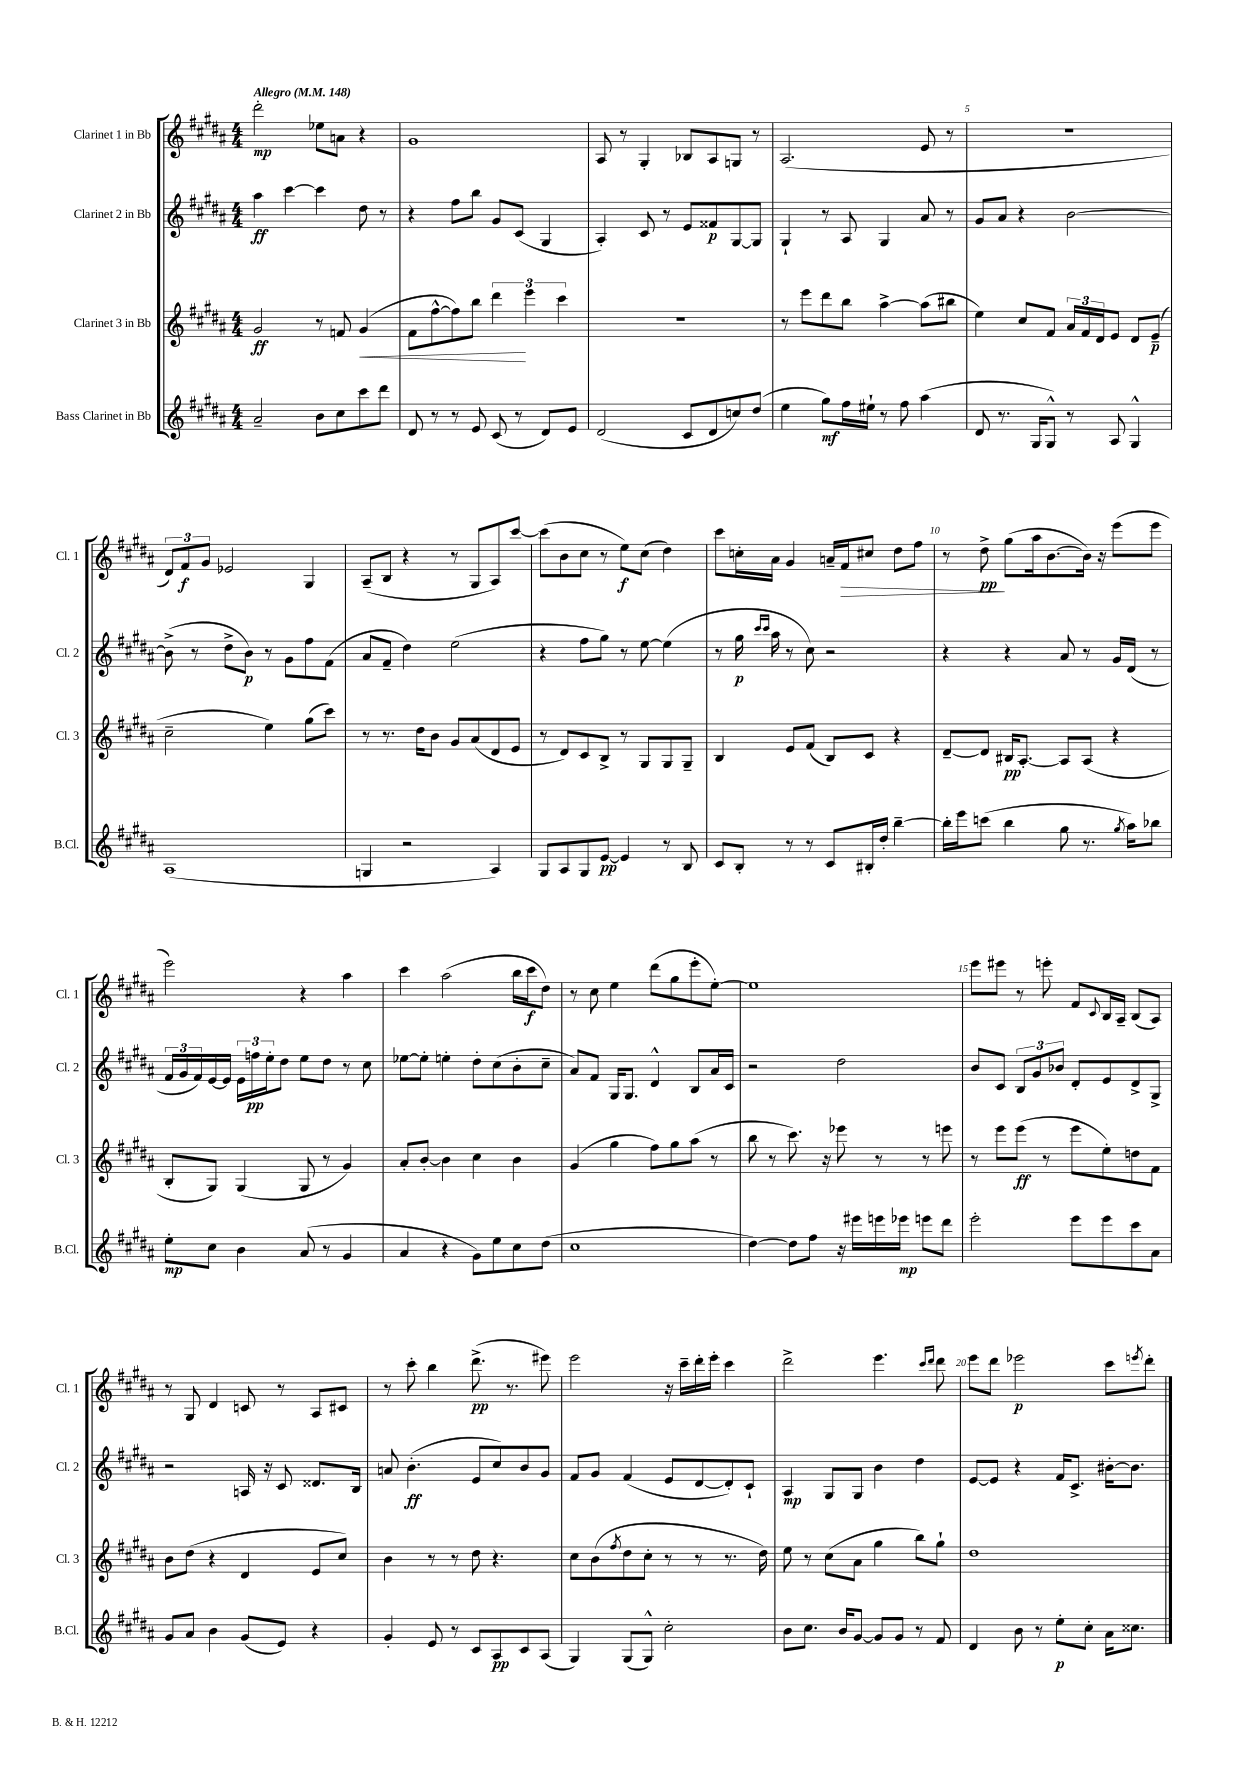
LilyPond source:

<<
\new StaffGroup <<
\new Staff = "s0" \with { instrumentName = "Clarinet 1 in Bb" shortInstrumentName = "Cl. 1" } {
    \clef treble \key b \major \numericTimeSignature \time 4/4 \tempo "Allegro" 4 = 148
    dis'''2-.\mp ees''8 a'8 r4 |
    gis'1 |
    ais8 r8 gis4-. bes8 ais8 g8 r8 |
    ais2.( e'8 r8 |
    R1 |
    \tuplet 3/2 { dis'8) fis'8\f gis'8 } ees'2 gis4 |
    ais8--( b8 r4 r8 gis8 ais8) cis'''8~ |
    cis'''8( b'8 cis''8 r8 e''8\f) cis''8( dis''4) |
    cis'''8 c''16-. ais'16 gis'4 a'16-- fis'16\> cis''8 dis''8 fis''8 |
    r8 dis''8->\pp\! gis''8( ais''16 b'8.~ b'16) r16 e'''8( e'''8 |
    e'''2) r4 ais''4 |
    cis'''4 ais''2( b''16 cis'''16\f dis''8) |
    r8 cis''8 e''4 dis'''8( gis''8 e'''8-. e''8~-.) |
    e''1 |
    e'''8 eis'''8 r8 e'''8-. fis'8 \appoggiatura { cis'8 } b16 ais16-- b8( ais8) |
    r8 gis8 dis'4 c'8 r8 ais8 cis'8 |
    r8 cis'''8-. b''4 dis'''8.->\pp( r8. eis'''8) |
    e'''2 r16 cis'''16-- dis'''16-. e'''16-. cis'''4 |
    dis'''2-> e'''4. \grace { cis'''16 dis'''16 } dis'''8 |
    e'''8 dis'''8 ees'''2\p cis'''8 \acciaccatura { e'''8 } dis'''8-. \bar "|." |
}
\new Staff = "s1" \with { instrumentName = "Clarinet 2 in Bb" shortInstrumentName = "Cl. 2" } {
    \clef treble \key b \major \numericTimeSignature \time 4/4
    ais''4\ff cis'''4~ cis'''4 dis''8 r8 |
    r4 fis''8 b''8 gis'8 cis'8( gis4 |
    ais4-.) cis'8 r8 e'8 fisis'8\p gis8~ gis8 |
    gis4-! r8 ais8 gis4 ais'8 r8 |
    gis'8 ais'8 r4 b'2~ |
    b'8->( r8 dis''8-> b'8\p) r8 gis'8 fis''8 fis'8( |
    ais'8 fis'8-- dis''4) e''2( |
    r4 fis''8 gis''8) r8 e''8~ e''4( |
    r8 gis''16\p \grace { cis'''16 cis'''16 } ais''16 r8 cis''8) r2 |
    r4 r4 ais'8 r8 gis'16 dis'16( r8 |
    \tuplet 3/2 { fis'16 gis'16 fis'16) } e'16~ e'16 \tuplet 3/2 { e'16 f''16\pp e''16-. } dis''8 e''8 dis''8 r8 cis''8 |
    ees''8~ ees''8-. e''4-. dis''8-. cis''8( b'8-. cis''8-- |
    ais'8) fis'8 gis16 gis8. dis'4-^ b8 ais'16 cis'16 |
    r2 dis''2 |
    b'8 cis'8 \tuplet 3/2 { b8 gis'8 bes'8 } dis'8-. e'8 dis'8-> gis8-> |
    r2 a16 r16 cis'8 disis'8. b16 |
    a'8 b'4.-.\ff( e'8 cis''8) b'8 gis'8 |
    fis'8 gis'8 fis'4( e'8 dis'8~ dis'8-.) cis'8-! |
    ais4\mp gis8 gis8 b'4 dis''4 |
    e'8~ e'8 r4 fis'16 cis'8.-> bis'16~-. bis'8. \bar "|." |
}
\new Staff = "s2" \with { instrumentName = "Clarinet 3 in Bb" shortInstrumentName = "Cl. 3" } {
    \clef treble \key b \major \numericTimeSignature \time 4/4
    gis'2\ff r8 f'8 gis'4\<( |
    fis'8 fis''8~-^ fis''8) b''8 \tuplet 3/2 { dis'''4\! e'''4 cis'''4 } |
    R1 |
    r8 e'''8 dis'''8 b''8 ais''4~-> ais''8( bis''8 |
    e''4) cis''8 fis'8 \tuplet 3/2 { ais'16 fis'16 dis'16 } e'8 dis'8 e'8--\p( |
    cis''2-- e''4) gis''8( cis'''8) |
    r8 r8. dis''16 b'8 gis'8 ais'8( dis'8 e'8 |
    r8 dis'8) cis'8 b8-> r8 gis8 gis8 gis8-- |
    b4 e'8 fis'8( b8) cis'8 r4 |
    dis'8~-- dis'8 bis16\pp ais8.~-. ais8 ais8( r4 |
    b8-. gis8) gis4( gis8 r8 gis'4) |
    ais'8-. b'8~-. b'4 cis''4 b'4 |
    gis'4( gis''4 fis''8) gis''8 ais''8( r8 |
    b''8 r8 cis'''8.) r16 ees'''8 r8 r8 e'''8 |
    r8 e'''8 e'''8\ff( r8 e'''8 e''8-.) d''8 fis'8 |
    b'8 dis''8( r4 dis'4 e'8 cis''8) |
    b'4 r8 r8 dis''8 r4. |
    cis''8 b'8( \acciaccatura { fis''8 } dis''8 cis''8-. r8 r8 r8. dis''16) |
    e''8 r8 cis''8( ais'8 gis''4 b''8) gis''8-! |
    dis''1 \bar "|." |
}
\new Staff = "s3" \with { instrumentName = "Bass Clarinet in Bb" shortInstrumentName = "B.Cl." } {
    \clef treble \key b \major \numericTimeSignature \time 4/4
    ais'2-- b'8 cis''8 cis'''8 dis'''8 |
    dis'8 r8 r8 e'8 cis'8( r8 dis'8) e'8 |
    dis'2( cis'8 dis'8 c''8) dis''8( |
    e''4 gis''8\mf) fis''16 eis''16-! r8 fis''8 ais''4( |
    dis'8 r8. gis16 gis8-^) r8 ais8 gis4-^ |
    ais1( |
    g4 r2 ais4) |
    gis8 ais8 gis8 e'8~\pp e'4 r8 b8 |
    cis'8 b8-. r8 r8 cis'8 bis16-. dis''16-. b''4~-- |
    b''16-. e'''16 c'''8( b''4 gis''8 r8. \acciaccatura { gis''8 } ais''16) bes''8 |
    e''8-.\mp cis''8 b'4 ais'8( r8 gis'4 |
    ais'4 r4 gis'8) e''8 cis''8 dis''8( |
    cis''1 |
    dis''4~) dis''8 fis''8 r16 eis'''16 e'''16 ees'''16\mp e'''8 dis'''8 |
    e'''2-. e'''8 e'''8 cis'''8 ais'8 |
    gis'8 ais'8 b'4 gis'8( e'8) r4 |
    gis'4-. e'8 r8 cis'8 ais8\pp cis'8 ais8( |
    gis4) gis8( gis8-^) cis''2-. |
    b'8 cis''8. b'16 gis'8~ gis'8 gis'8 r8 fis'8 |
    dis'4 b'8 r8 e''8-.\p cis''8-. ais'16 cisis''8. \bar "|." |
}
>>
>>
\layout { \context { \Score \override BarNumber.break-visibility = ##(#f #t #t) barNumberVisibility = #(every-nth-bar-number-visible 5) } }
